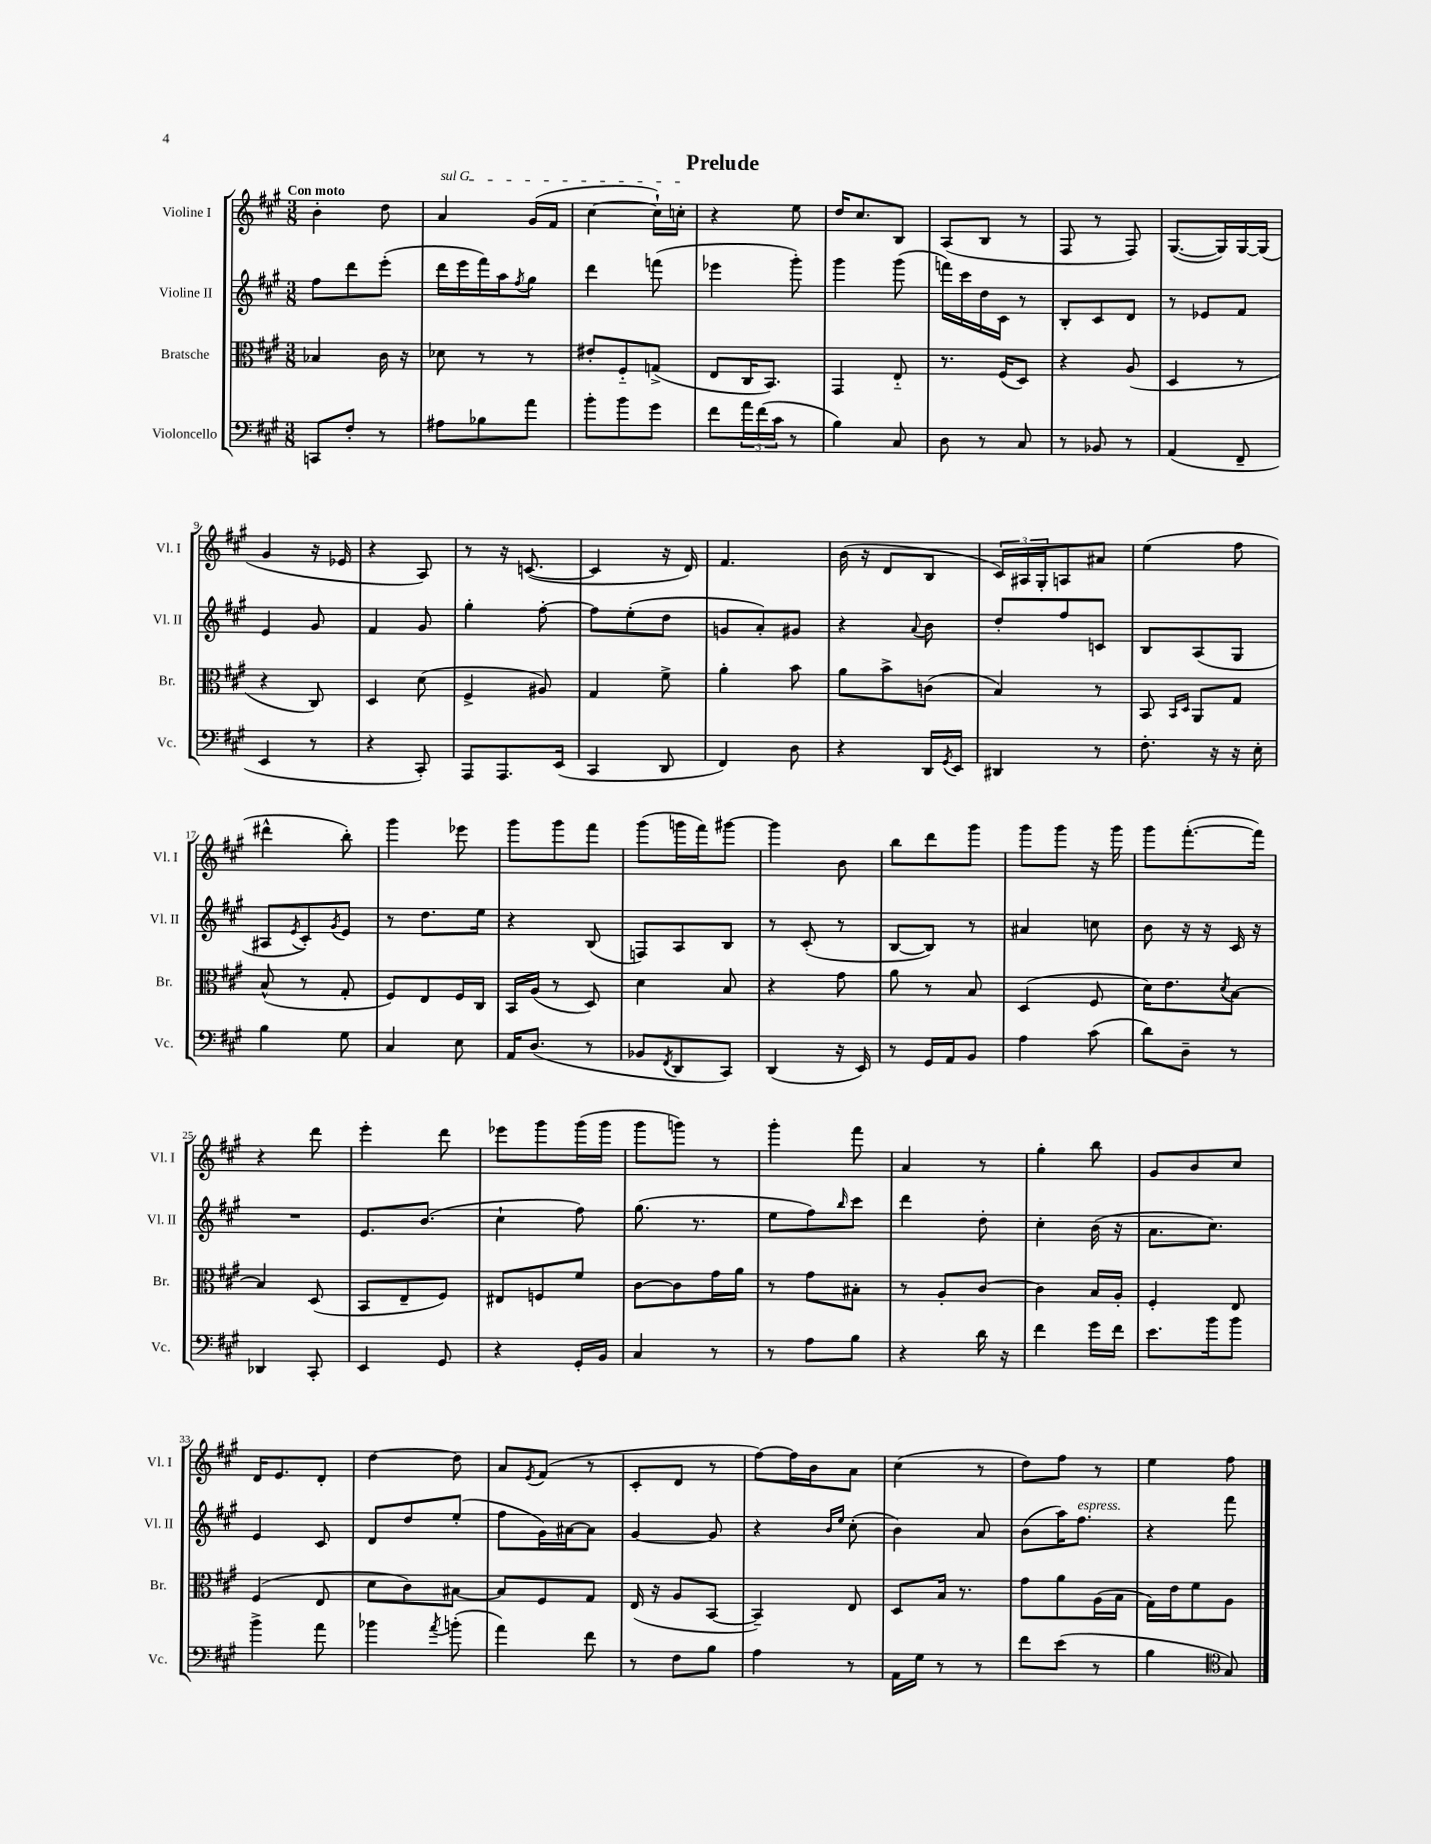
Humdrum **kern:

**kern	**kern	**kern	**kern
*part4	*part3	*part2	*part1
*staff4	*staff3	*staff2	*staff1
*I"Violoncello	*I"Bratsche	*I"Violine II	*I"Violine I
*I'Vc.	*I'Br.	*I'Vl. II	*I'Vl. I
*clefF4	*clefC3	*clefG2	*clefG2
*k[f#c#g#]	*k[f#c#g#]	*k[f#c#g#]	*k[f#c#g#]
*M3/8	*M3/8	*M3/8	*M3/8
=1	=1	=1	=1
!	!	!	!LO:TX:a:B:t=Con moto
8CCn/L	4B-X/	8ff#\L	4b'\
8F#'/J	.	8ddd\	.
8r	16c#\	(8eee'\J	8dd\
.	16r	.	.
=2	=2	=2	=2
!	!	!	!LO:TX:a:i:t=sul G
8A#X\L	8d-X\	16ddd\LL	4a/
.	.	16eee\	.
8B-X\	8r	16fff#\)	.
.	.	16aa\J	.
.	.	8qff#/	.
8a\J	8r	8gg#\J	(16g#/LL
.	.	.	16f#/JJ
=3	=3	=3	=3
8b'\L	8e#X'/L	4ddd\	[4cc#\
8b\	8F#/	.	.
8g#\J	(8Gn^/J	(8fffn\	16cc#`\LL])
.	.	.	16ccn'\JJ
=4	=4	=4	=4
8f#\L	8E/L	4eee-X\	4r
24a\L	16C#/K	.	.
(24f#\	.	.	.
.	8.BB/J)	.	.
24c#\JJ	.	.	.
8r	.	8ggg#'\)	8ee\
=5	=5	=5	=5
4B\)	4GG#/	4ggg#\	16dd/KL
.	.	.	8.cc#/
8C#/	8E/	(8ggg#\	8B/J
=6	=6	=6	=6
8D\	8.r	16fffn\LL)	(8A/L
.	.	16ccc#\	.
8r	.	16dd\	8B/J
.	(16F#/KL	16c#\JJ	.
8C#/	8D/J)	8r	8r
=7	=7	=7	=7
8r	4r	8B'/L	8F#/
8BB-X/	.	8c#/	8r
8r	(8A/	8d/J	8F#/)
=8	=8	=8	=8
(4AA/	4D/	8r	([8.G#/L
.	.	8e-X/L	.
.	.	.	16G#/L])
8FF#~/	8r	8f#/J	[16G#/
.	.	.	(16G#/JJ]
!!LO:LB:g=z
=9	=9	=9	=9
4EE/	4r	4e/	4g#/
8r	8C#/)	8g#/	16r
.	.	.	16e-X/
=10	=10	=10	=10
4r	4D/	4f#/	4r
8CC#'/)	(8d\	8g#/	8A/)
=11	=11	=11	=11
8AAA/L	4F#^/	4gg#'\	8r
8.AAA/	.	.	16r
.	.	.	([8.cn/
.	8A#X/)	[8ff#'\	.
(16EE/Jk	.	.	.
=12	=12	=12	=12
4CC#/	4G#/	8ff#\L]	4c/]
.	.	(8ee'\	.
8DD/	8f#^\	8dd\J	16r
.	.	.	16d/)
=13	=13	=13	=13
4FF#/)	4a'\	8gn/L	4.f#/
.	.	8a'/)	.
8D\	8b\	8g#X/J	.
=14	=14	=14	=14
4r	8a\L	4r	(16b\
.	.	.	16r
.	8b^\	.	8d/L
.	.	8qqa/	.
16DD/LL	(8cn\J	8b\	8B/J
8qGG#/	.	.	.
16EE/JJ	.	.	.
=15	=15	=15	=15
4DD#X/	4B/)	8dd'/L	24c#/LL)
.	.	.	24A#X/
.	.	.	24G#'/J
.	.	8ff#/	8An/
8r	8r	8cn/J	8a#X/J
=16	=16	=16	=16
8.F#'\	8BB/	8B/L	(4ee\
.	16qqBB/LL	.	.
.	16qqD/JJ	.	.
.	8AA/L	(8A/	.
16r	.	.	.
16r	8G#/J	8G#/J	8ff#\
16E'\	.	.	.
!!LO:LB:g=z
=17	=17	=17	=17
4B\	(8B^^/	8A#X/L	4ddd#X^^\
.	.	8qe/	.
.	8r	8c#'/)	.
.	.	8qg#/	.
8G#\	8G#'/	8e/J	8bb'\)
=18	=18	=18	=18
4C#/	8F#/L)	8r	4ggg#\
.	8E/	8.dd\L	.
8E\	16F#/L	.	8eee-X\
.	16C#/JJ	16ee\Jk	.
=19	=19	=19	=19
16AA/KL	16BB/LL	4r	8ggg#\L
(8.D/J	(16A/JJ	.	.
.	8r	.	8ggg#\
8r	8D/)	(8B/	8fff#\J
=20	=20	=20	=20
8BB-X/L	4d\	8Fn/L)	(8ggg#\L
8qFF#/	.	.	.
8DD/	.	8A/	16gggn\L
.	.	.	16fff#\J)
8CC#/J)	8B/	8B/J	[8ggg#X\J
=21	=21	=21	=21
(4DD/	4r	8r	4ggg#\]
.	.	(8c#'/	.
16r	8g#\	8r	8b\
16EE/)	.	.	.
=22	=22	=22	=22
8r	8a\	[8B/L	8bb\L
16GG#/LL	8r	8B/J])	8ddd\
16AA/J	.	.	.
8BB/J	8B/	8r	8ggg#\J
=23	=23	=23	=23
4A\	(4D/	4a#X/	8ggg#\L
.	.	.	8ggg#\J
(8c#\	8F#/	8ccn\	16r
.	.	.	16ggg#\
=24	=24	=24	=24
8d\L)	16d\KL)	8b\	8ggg#\L
.	8.e\	.	.
8D~\J	.	16r	([8.fff#'\
.	.	16r	.
.	8qd/	.	.
8r	[8B\J	16c#/	.
.	.	16r	16fff#\Jk])
!!LO:LB:g=z
=25	=25	=25	=25
4DD-X/	4B/]	4.r	4r
8CC#'/	(8D/	.	8ddd\
=26	=26	=26	=26
4EE/	8BB/L	8.e/L	4eee'\
.	8E~/	.	.
.	.	(8.b/J	.
8GG#/	8F#/J)	.	8ddd\
=27	=27	=27	=27
4r	8E#X/L	4cc#`\	8eee-X\L
.	8Fn/	.	8ggg#\
16GG#'/LL	8f#/J	8ff#\)	(16ggg#\L
16BB/JJ	.	.	16ggg#\JJ
=28	=28	=28	=28
4C#/	[8c#\L	(8.gg#\	8ggg#\L
.	8c#\]	.	8gggn\J)
.	.	8.r	.
8r	16g#\L	.	8r
.	16a\JJ	.	.
=29	=29	=29	=29
8r	8r	8ee\L	4ggg#'\
8A\L	8g#\L	8ff#\)	.
.	.	16qqbb/	.
8B\J	8B#X'\J	8ccc#\J	8fff#\
=30	=30	=30	=30
4r	8r	4ddd\	4a/
.	8A'/L	.	.
16d\	[8c#/J	8dd'\	8r
16r	.	.	.
=31	=31	=31	=31
4f#\	4c#\]	4cc#'\	4gg#'\
16g#\LL	16B/LL	(16b\	8bb\
16f#\JJ	16A'/JJ	16r	.
=32	=32	=32	=32
8.e\L	4F#'/	8.a\L	8g#/L
.	.	.	8b/
16b\k	.	8.cc#\J)	.
8b\J	8E/	.	8cc#/J
!!LO:LB:g=z
=33	=33	=33	=33
4b^\	(4F#/	4e/	16d/KL
.	.	.	8.e/
8a\	8E/	8c#/	8d'/J
=34	=34	=34	=34
4b-X\	8d\L	8d/L	[4dd\
.	8c#\)	8dd/	.
8qa/	.	.	.
(8bn'\	[8B#X\J	(8ee'/J	8dd\]
=35	=35	=35	=35
4a\)	8B#/L]	8ff#\L	8a/L
.	.	.	8qe/
.	8F#/	16g#\L)	(8f#/J
.	.	[16a#X\J	.
8f#\	8G#/J	8a#\J]	8r
=36	=36	=36	=36
8r	(16E/	[4g#/	8c#'/L
.	16r	.	.
8F#\L	8A/L	.	8d/J
8B\J	[8BB/J	8g#/]	8r
=37	=37	=37	=37
4A\	4BB~/])	4r	[8ff#\L)
.	.	.	16ff#\L]
.	.	.	16b\J
.	.	16qqb/LL	.
.	.	16qqee/JJ	.
8r	8E/	(8cc#'\	8a\J
=38	=38	=38	=38
16AA\LL	8D/L	4b\)	(4cc#\
16G#\JJ	.	.	.
8r	16B/Jk	.	.
.	8.r	.	.
8r	.	8a/	8r
=39	=39	=39	=39
8f#\L	8g#\L	(8b\L	8dd\L)
(8e\J	8a\	16aa\K)	8ff#\J
!	!	!LO:TX:a:i:t=espress.	!
.	.	8.ff#\J	.
8r	(16A\L	.	8r
.	16B\JJ	.	.
=40	=40	=40	=40
4B\	16G#\LL)	4r	4ee\
.	16e\J	.	.
.	8f#\	.	.
*clefC4	*	*	*
8G#/)	8A\J	8fff#\	8ff#\
==	==	==	==
*-	*-	*-	*-
